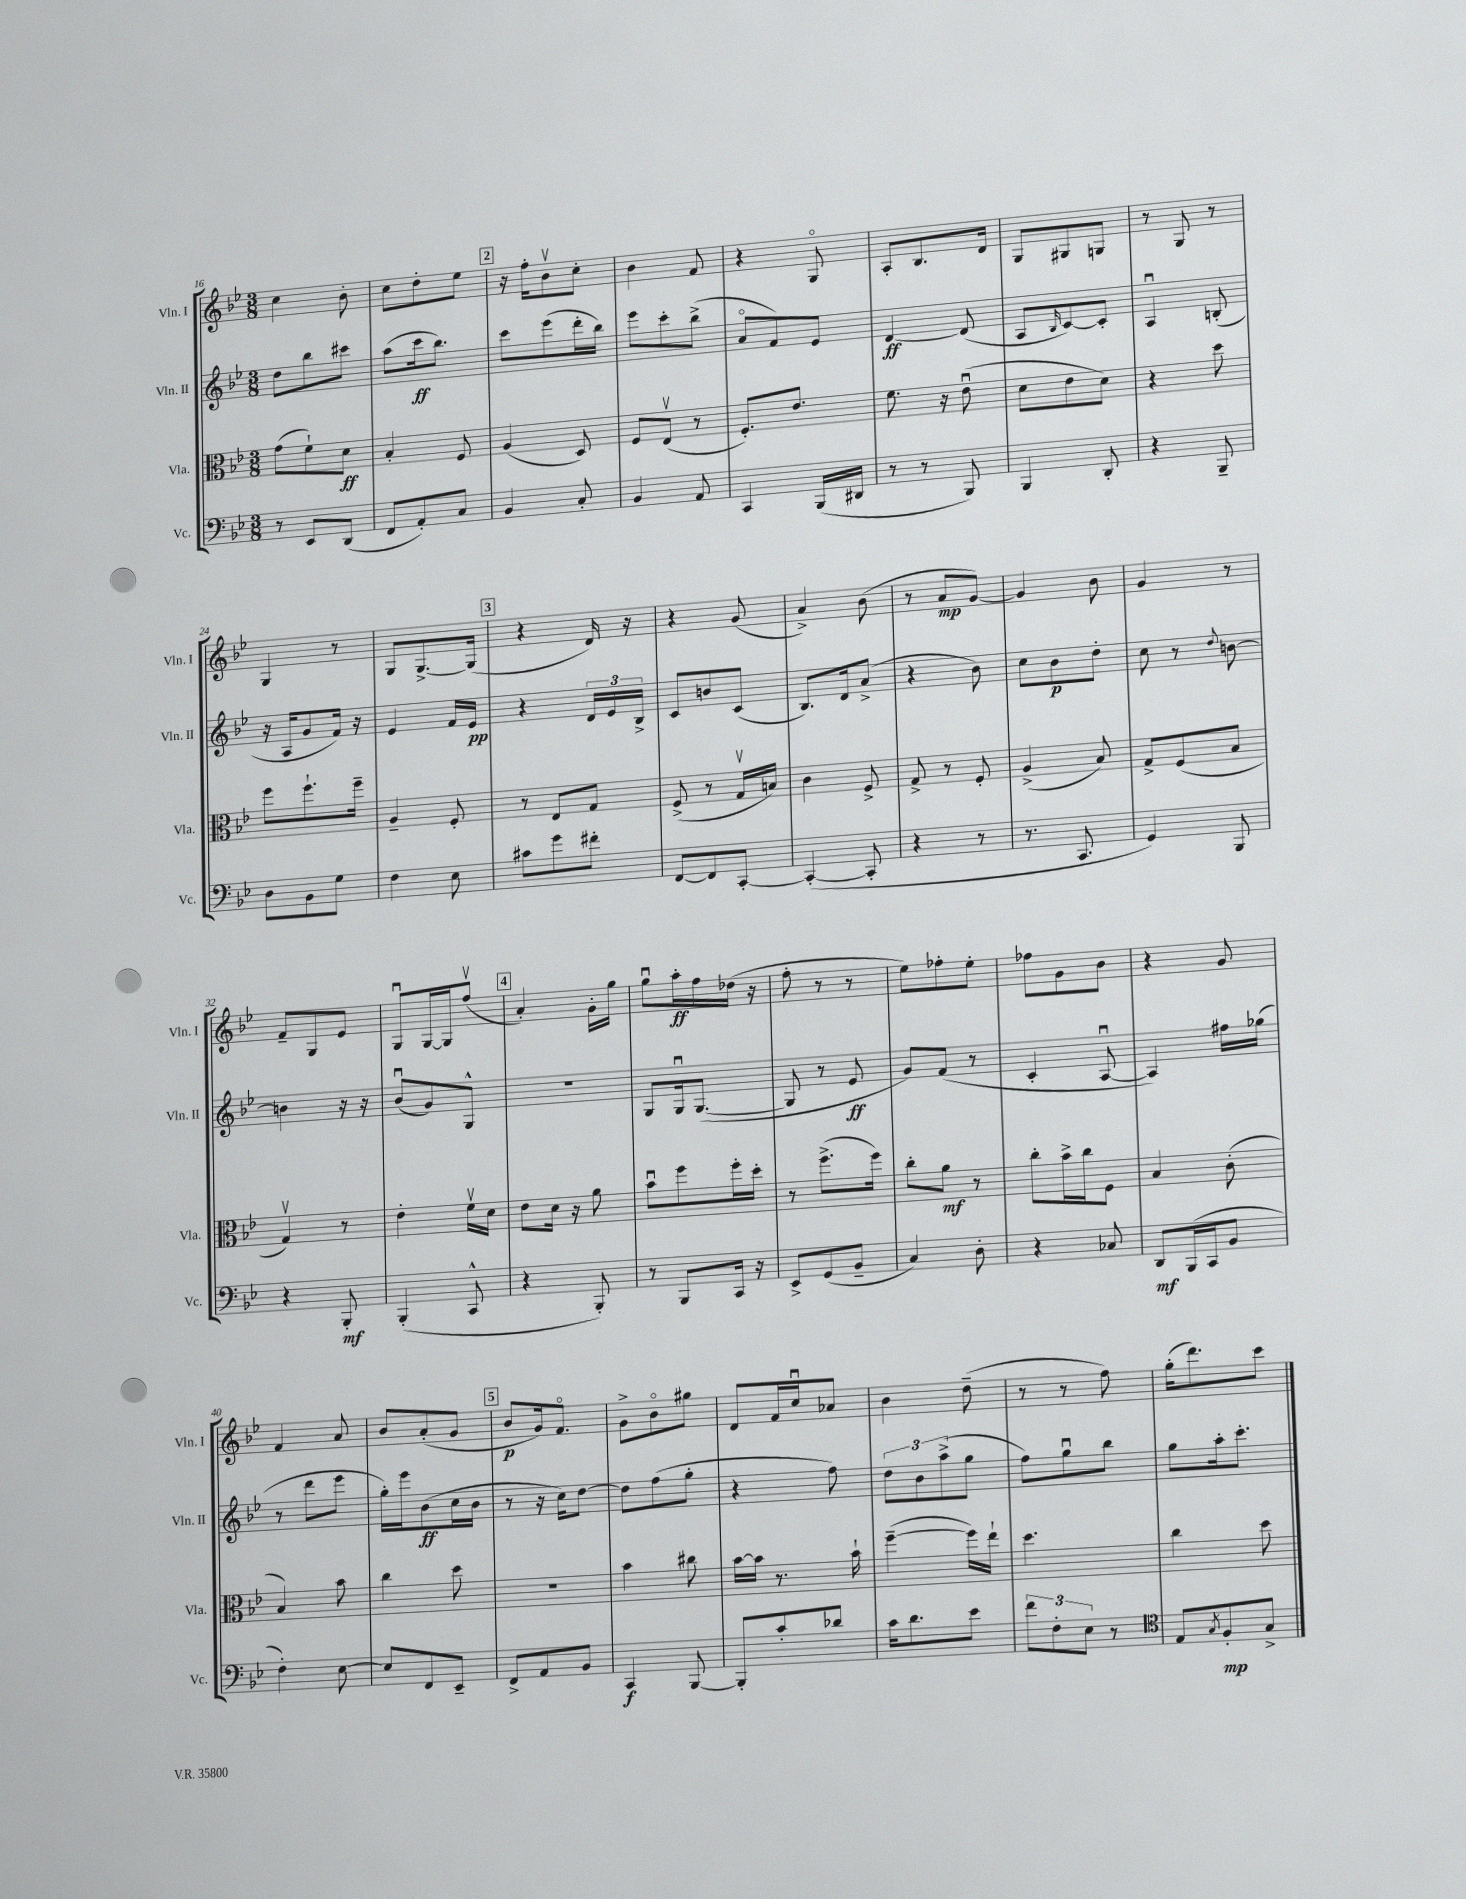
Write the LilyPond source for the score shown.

<<
\new StaffGroup <<
\new Staff = "s0" \with { instrumentName = "Vln. I" shortInstrumentName = "Vln. I" } {
    \clef treble \key bes \major \numericTimeSignature \time 3/8
    c''4 bes'8-. |
    c''8 d''8-. ees''8 |
    \mark \markup { \box "2" } r16 f''16-. bes'8\upbow c''8-. |
    bes'4 f'8 |
    r4 g8\flageolet |
    a8-. bes8. d'16 |
    g8 gis8 g8 |
    r8 g8 r8 |
    g4 r8 |
    g8 g8.~-> g16( |
    \mark \markup { \box "3" } r4 d'16) r16 |
    r4 g'8( |
    a'4->) bes'8( |
    r8 a'8\mp g'8~) |
    g'4 bes'8 |
    g'4 r8 |
    f'8-- g8 ees'8 |
    g8\downbow g16~ g16 f''8\upbow( |
    \mark \markup { \box "4" } a'4-.) g'16-. g''16 |
    g''8\downbow a''16-.\ff f''16 des''16( r16 |
    f''8-. r8 r8 |
    ees''8) fes''8-. ees''8-. |
    fes''8 g'8 bes'8 |
    r4 g'8 |
    f'4 a'8 |
    bes'8 a'8-.( g'8 |
    \mark \markup { \box "5" } bes'8\p g'16) f'8.\flageolet |
    g'8-> bes'8\flageolet gis''8 |
    d'8 f'16 c''16\downbow aes'8 |
    bes'4 d''8--( |
    r8 r8 f''8) |
    g''16-.( d'''8.) c'''8 \bar "|." |
}
\new Staff = "s1" \with { instrumentName = "Vln. II" shortInstrumentName = "Vln. II" } {
    \clef treble \key bes \major \numericTimeSignature \time 3/8
    d''8 bes''8 cis'''8 |
    a''8( c'''16\ff bes''8.) |
    \mark \markup { \box "2" } c'''8 ees'''8( d'''16-. bes''16) |
    ees'''8 c'''8-. bes''8->( |
    a'8\flageolet f'8) ees'8 |
    d'4~\ff d'8( |
    a8 \grace { bes16 } c'8~) c'8-. |
    a4\downbow b8-.( |
    r16 a16 g'8 f'16) r16 |
    ees'4 f'16 ees'16\pp |
    \mark \markup { \box "3" } r4 \tuplet 3/2 { d'16 ees'16 bes16-> } |
    c'8 b'8 c'8( |
    bes8.) d'16 a'8->( |
    r4 bes'8) |
    c''8 bes'8\p d''8-. |
    c''8 r8 \appoggiatura { d''8 } b'8~ |
    b'4 r16 r16 |
    bes'8\downbow( g'8) g8-^ |
    \mark \markup { \box "4" } R4. |
    g8 g16\downbow g8.~( |
    g8 r8 ees'8\ff |
    g'8) f'8( r8 |
    c'4-. a8~\downbow |
    a4) fis''16 ges''16( |
    r8 d'''8 ees'''8 |
    g''16-.) ees'''16 bes'8\ff( c''16 bes'16 |
    \mark \markup { \box "5" } r8 r16 c''16) d''8~ |
    d''8 f''8( g''8-. |
    r4 f''8) |
    \tuplet 3/2 { d''8 bes'8 a''8->( } g''8 |
    f''8) g''8\downbow bes''8 |
    g''8 a''16-. c'''8.-. \bar "|." |
}
\new Staff = "s2" \with { instrumentName = "Vla." shortInstrumentName = "Vla." } {
    \clef alto \key bes \major \numericTimeSignature \time 3/8
    g'8( f'8-!) d'8\ff |
    bes4-. f8 |
    \mark \markup { \box "2" } a4( d8) |
    f8 ees8\upbow( r8 |
    f8.-.) ees'8. |
    f'8. r16 ees'8\downbow( |
    d'8 ees'8 d'8) |
    r4 d''8 |
    f''8 f''8.-! f''16-- |
    a4-- f8-. |
    \mark \markup { \box "3" } r8 ees8 g8 |
    f8->( r8 g16\upbow b16) |
    c'4 f8-> |
    g8-> r8 f8-. |
    a4->( bes8) |
    g8-> f8( bes8 |
    g4\upbow) r8 |
    ees'4-. f'16\upbow d'16 |
    \mark \markup { \box "4" } ees'8 d'16 r16 a'8 |
    bes'8\downbow f''8 f''16-. d''16-. |
    r8 f''8.->( f''16) |
    c''8-. a'8\mf r8 |
    c''8-. bes'16-> c''16 f8 |
    bes4 c'8-.( |
    bes4) bes'8 |
    c''4 d''8 |
    \mark \markup { \box "5" } R4. |
    bes'4 cis''8 |
    bes'16~ bes'16 r8. bes'16-! |
    f''4~--( f''16) ees''16-! |
    d''4. |
    c''4 d''8 \bar "|." |
}
\new Staff = "s3" \with { instrumentName = "Vc." shortInstrumentName = "Vc." } {
    \clef bass \key bes \major \numericTimeSignature \time 3/8
    r8 ees,8 d,8( |
    f,8 a,8-.) c8 |
    \mark \markup { \box "2" } bes,4 c8-. |
    bes,4 a,8 |
    c,4 bes,,16( dis,16 |
    r8 r8 bes,,8) |
    bes,,4 d,8-. |
    r4 bes,,8-- |
    d8 bes,8 g8 |
    f4 ees8 |
    \mark \markup { \box "3" } cis'8 g'8 fis'8-. |
    f,8~ f,8 c,8~-. |
    c,4~-.( c,8-. |
    r4 r8 |
    r8. c,8. |
    g,4) bes,,8 |
    r4 bes,,8-.\mf |
    bes,,4-.( c,8-^ |
    \mark \markup { \box "4" } r4 bes,,8-.) |
    r8 bes,,8 c,16 r16 |
    ees,8-> g,8( bes,8-- |
    c4) d8-. |
    r4 ces8 |
    d,8\mf bes,,16( c,16 bes,8 |
    f4-.) ees8~ |
    ees8 f,8 ees,8-- |
    \mark \markup { \box "5" } f,8-> a,8 bes,8 |
    c,4\f bes,,8~ |
    bes,,8-. c'8-. des'8 |
    c'16 d'8. ees'8 |
    \tuplet 3/2 { f'8 f8-. ees8 } r8 |
    \clef tenor ees8 \acciaccatura { g8 } f8-.\mp g8-> \bar "|." |
}
>>
>>
\layout { \context { \Score currentBarNumber = #16 } }
